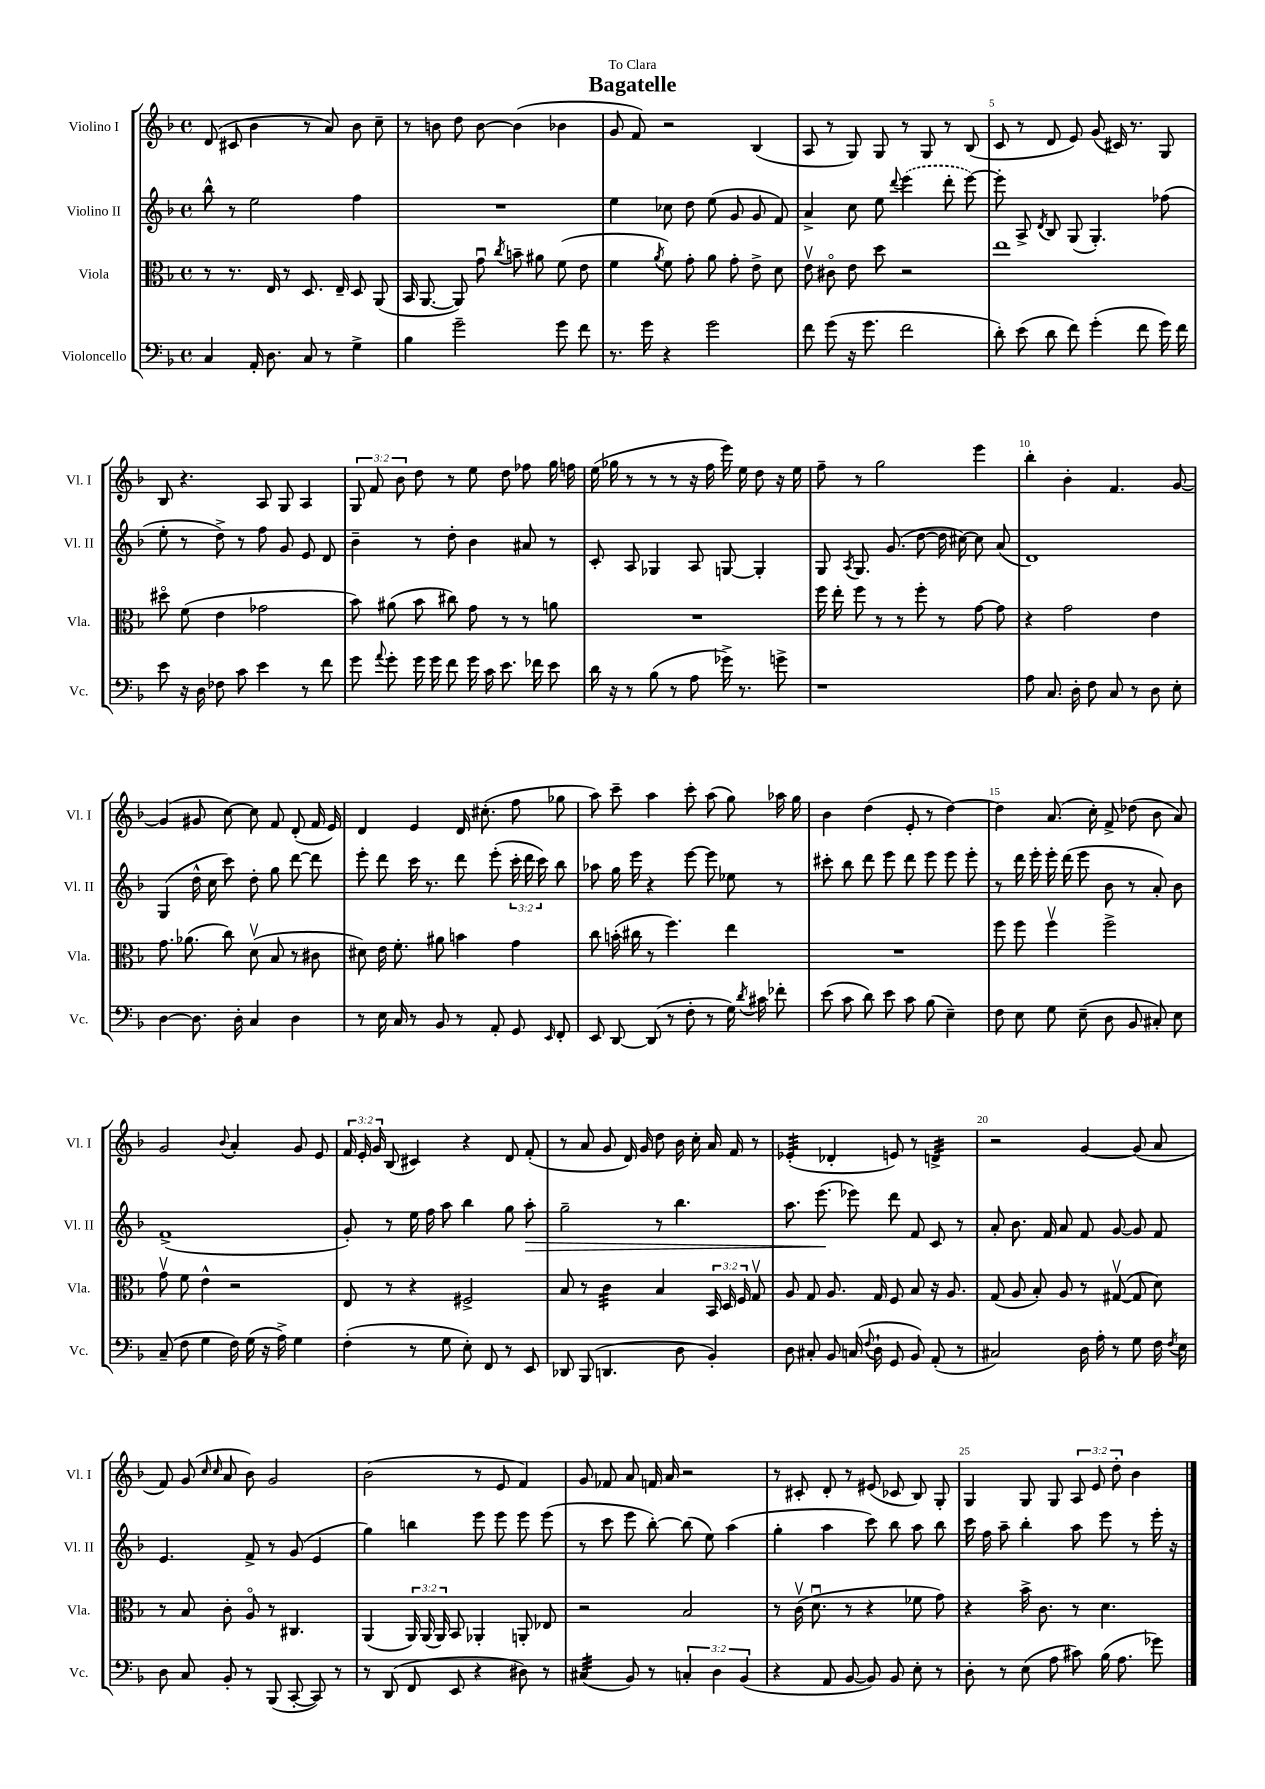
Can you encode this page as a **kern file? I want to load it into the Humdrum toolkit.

**kern	**kern	**kern	**kern
*staff4	*staff3	*staff2	*staff1
*clefF4	*clefC3	*clefG2	*clefG2
*k[b-]	*k[b-]	*k[b-]	*k[b-]
*M4/4	*M4/4	*M4/4	*M4/4
*met(c)	*met(c)	*met(c)	*met(c)
4C	8r	8bb-^^	(8d
.	8.r	8r	8c#
16AA'	.	2ee	4b-
8.D	16E	.	.
.	8r	.	.
8C	8.D	.	8r
8r	.	.	8a)
.	16E~	.	.
4G^	8D	4ff	8b-
.	(8AA	.	8cc~
=	=	=	=
4B-	16BB-	1r	8r
.	[8.AA	.	.
.	.	.	8b
2g~	8AA])	.	8dd
.	8gu	.	[8b
.	8qcc	.	.
.	8b~	.	(4b]
.	8a#	.	.
8g	(8f	.	4b-
8f	8e	.	.
=	=	=	=
8.r	4f	4ee	8g
.	.	.	8f)
16g	.	.	.
.	8qa	.	.
4r	8f)	8cc-	2r
.	8g'	8dd	.
2g	8a	(8ee	.
.	8g'	8g	.
.	8e^	8g	(4B-
.	8d	8f)	.
=	=	=	=
8f	8ev	4a^	8A
(8g	8c#o	.	8r
16r	8e	8cc	8G)
8.g	.	.	.
.	8dd	8ee	8G
.	.	8qqddd	.
2f	2r	(4eee	8r
.	.	.	8G
.	.	8ddd'	8r
.	.	[8eee)	(8B-
=	=	=	=
8d')	1ee	8eee']	8c
(8e	.	8A^	8r
.	.	8qd	.
8d	.	8B-	8d
8f)	.	(8G	8e)
(4g'	.	4.G')	(8g
.	.	.	16c#)
.	.	.	8.r
8f	.	.	.
16g)	.	(8ff-	8G
16f	.	.	.
=	=	=	=
8e	8dd#o	8ee'	8B-
16r	(8f	8r	4.r
16D	.	.	.
8F-	4e	8dd^)	.
8c	.	8r	.
4e	2g-	8ff	8A
.	.	8g	8G
8r	.	8e	4A
8f	.	8d	.
=	=	=	=
8g	8b-)	4b-~	12G
.	.	.	12f
8qqa	.	.	.
8g'	(8a#	.	.
.	.	.	12b-
16g	8b-	8r	8dd
16g	.	.	.
8f	8cc#)	8dd'	8r
16g	8g	4b-	8ee
16c	.	.	.
8.e	8r	.	8dd
.	8r	8a#	8ff-
16f-	.	.	.
8e	8a	8r	16gg
.	.	.	16ff
=	=	=	=
16d	1r	8c'	(16ee
16r	.	.	16gg-
8r	.	8A	8r
(8B-	.	4G-	8r
8r	.	.	8r
8A	.	8A	16r
.	.	.	16ff
16g-^)	.	[8G	16eee)
8.r	.	.	16ee
.	.	4G']	8dd
8g^	.	.	16r
.	.	.	16ee
=	=	=	=
1r	16ff	8G	8ff~
.	16ee'	.	.
.	.	8qA	.
.	8ff	8.G	8r
.	8r	.	2gg
.	.	(8.g	.
.	8r	.	.
.	8ff'	[8dd	.
.	8r	16dd]	.
.	.	[16cc#)	.
.	[8g	8cc#]	4eee
.	8g]	(8a	.
=	=	=	=
8A	4r	1d)	4bb-'
8.C	.	.	.
.	2g	.	4b-'
16D'	.	.	.
8F	.	.	.
8C	.	.	4.f
8r	.	.	.
8D	4e	.	.
8E'	.	.	[8g
=	=	=	=
[4D	8.g	(4G	(4g]
.	(8.a-	.	.
8.D]	.	16dd^^	8g#
.	.	16cc	.
.	8cc)	8ccc)	[8cc)
16D'	.	.	.
4C	(8dv	8dd'	8cc]
.	8B-	8gg	8f
4D	8r	[8ddd	(8d'
.	8c#	8ddd]	16f
.	.	.	16e)
=	=	=	=
8r	8d#)	8eee'	4d
16E	16e	8ddd	.
16C	8.f'	.	.
8r	.	16ccc	4e
.	.	8.r	.
8BB-	8a#	.	.
8r	4b	8ddd	16d
.	.	.	(8.cc#'
8AA'	.	(8eee'	.
8GG	4g	24ccc'	8ff
.	.	24ddd	.
.	.	24ccc)	.
16qqEE	.	.	.
8FF'	.	8bb-	8gg-
=	=	=	=
8EE	8cc	8aa-	8aa)
[8DD	(16b'	16gg	8ccc~
.	16cc#	16eee	.
(8DD]	8r	4r	4aa
8r	4.ff)	.	.
8F'	.	[8eee	8ccc'
8r	.	8eee]	(8aa
16G)	4ee	8ee-	8gg)
8qd	.	.	.
16c#	.	.	.
8f-'	.	8r	16aa-
.	.	.	16gg
=	=	=	=
(8e	1r	8ccc#'	4b-
8c	.	8bb-	.
8d)	.	8ddd	(4dd
8e	.	8eee	.
8c	.	8ddd	8e'
(8B-	.	8eee	8r
4E~)	.	8eee	[4dd)
.	.	8eee'	.
=	=	=	=
8F	8ff	8r	4dd]
8E	8ff	16ddd	.
.	.	16eee'	.
8G	4ffv	16eee'	(8.a
.	.	(16ddd	.
(8E~	.	8eee	.
.	.	.	16cc')
8D	2ff^	8b-	8f^
8BB-	.	8r	(8dd-
8C#')	.	8a')	8b-
8E	.	8b-	8a)
=	=	=	=
(8C~	8gv	(1f^	2g
8F	8f	.	.
4G	4e^^	.	.
.	.	.	8qqb-
16F)	2r	.	4a'
(16G	.	.	.
16r	.	.	.
16A^)	.	.	.
4G	.	.	8g
.	.	.	8e
=	=	=	=
(4F'	8E	8g')	24f
.	.	.	24e'
.	.	.	24g
.	8r	8r	(8B-
8r	4r	16ee	4c#)
.	.	16ff	.
8G	.	8aa	.
8E')	2F#^	4bb-	4r
8FF	.	.	.
8r	.	8gg	8d
8EE	.	8aa'	(8f'
=	=	=	=
8DD-	8B-	2gg~	8r
(8BBB-	8r	.	8a
4.DD	4c	.	8g
.	.	.	16d)
.	.	.	16g
.	4B-	8r	8dd
8D	.	4.bb-	16b-
.	.	.	16cc'
4BB-')	24BB-	.	16a
.	24D	.	.
.	.	.	16f
.	24F	.	.
.	8Gv	.	8r
=	=	=	=
8D	8A	8.aa	(4e-'
8C#'	8G	.	.
.	.	(8.eee	.
8BB-	8.A	.	4d-'
(16C	.	8eee-)	.
8qqF	.	.	.
16D`	16G	.	.
8GG	8F	8ddd	8e)
8BB-)	8B-	8f	8r
(8AA'	16r	8c	4d^
.	8.A	.	.
8r	.	8r	.
=	=	=	=
2C#)	(8G	8a'	2r
.	8A	8.b-	.
.	8B-')	.	.
.	.	16f	.
.	8A	8a	.
16D	8r	8f	[4g
16A'	.	.	.
8r	([8G#v	[8g	.
8G	8G#]	8g]	(8g]
16F	8d)	8f	8a
8qF	.	.	.
16E	.	.	.
=	=	=	=
8D	8r	4.e	8f)
8C	8B-	.	(8g
.	.	.	16qqcc
.	.	.	16qqcc
8BB-'	8c'	.	8a
8r	8Ao	8f^	8b-)
(8BBB-	8r	8r	2g
[8CC'	4.C#	(8g	.
8CC])	.	4e	.
8r	.	.	.
=	=	=	=
8r	(4AA	4gg)	(2b-
(8DD	.	.	.
8FF	24AA)	4bb	.
.	(24AA	.	.
.	24AA)	.	.
8EE	8BB-	.	.
4r	4AA-'	8eee	8r
.	.	8eee	8e
8D#)	8AA'	8eee	4f)
8r	8E-	(8eee	.
=	=	=	=
(4C#	2r	8r	8g
.	.	8ccc	8f-
8BB-)	.	8eee	8a
8r	.	[8bb-')	16f
.	.	.	16a
6C'	2B-	(8bb-]	2r
.	.	8ee)	.
6D	.	.	.
.	.	(4aa	.
(6BB-	.	.	.
=	=	=	=
4r	8r	4gg'	8r
.	(16cv	.	8c#'
.	8.du	.	.
8AA	.	4aa	8d'
[8BB-	8r	.	8r
8BB-])	4r	8ccc)	(8e#
8BB-	.	8bb-	8c-
8E'	8f-	8aa	8B-)
8r	8g)	8bb-	8G'
=	=	=	=
8D'	4r	16ccc	4G
.	.	16ff	.
8r	.	8aa~	.
(8E	16b-^	4bb-'	8G
.	8.c	.	.
8A	.	.	8G
8c#)	8r	8aa	12A
.	.	.	12e
(16B-	4.d	8eee	.
.	.	.	12dd'
8.A	.	.	.
.	.	8r	4b-
8g-)	.	16eee'	.
.	.	16r	.
==	==	==	==
*-	*-	*-	*-
